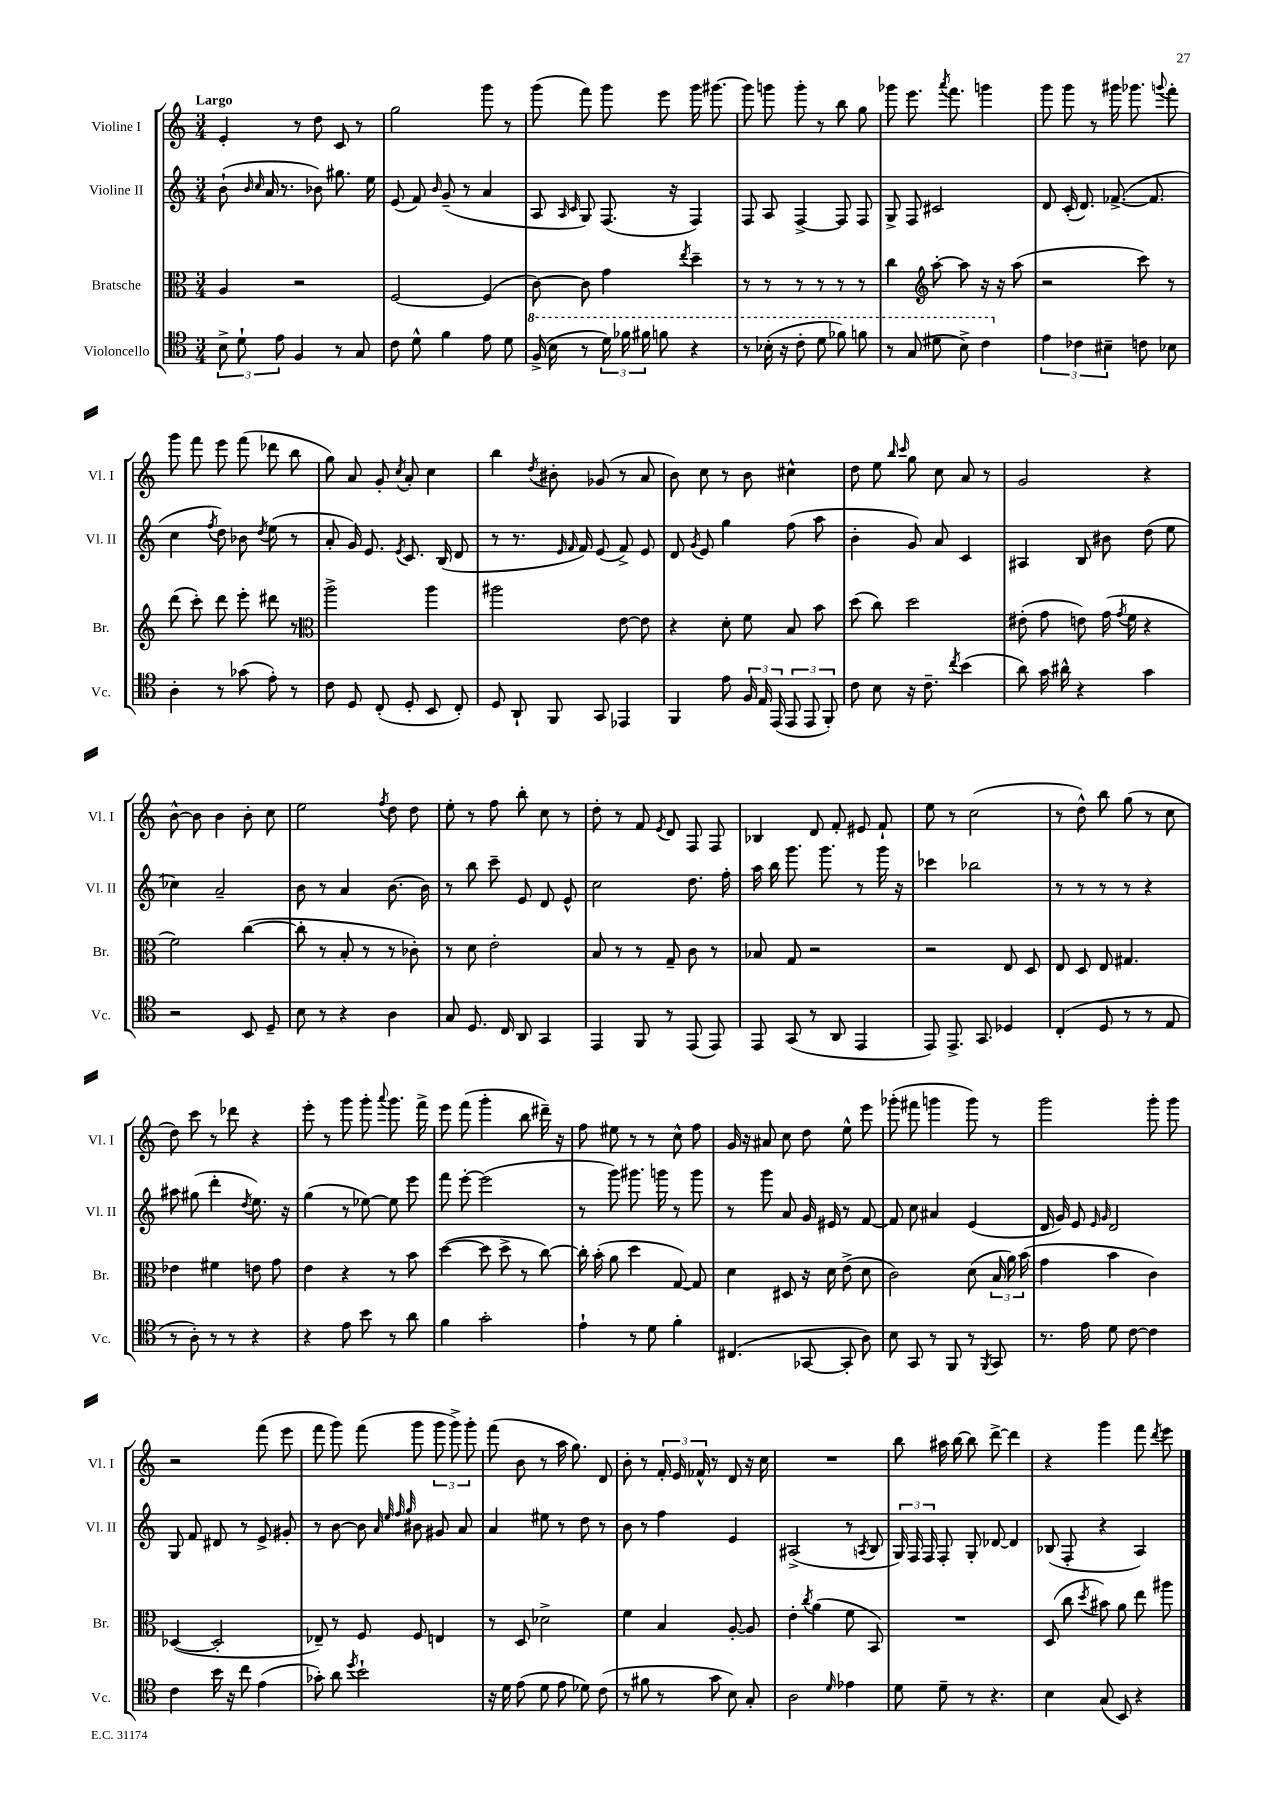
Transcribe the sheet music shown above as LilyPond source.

<<
\new StaffGroup <<
\new Staff = "s0" \with { instrumentName = "Violine I" shortInstrumentName = "Vl. I" } {
    \clef treble \key c \major \numericTimeSignature \time 3/4 \tempo "Largo"
    \autoBeamOff e'4-. r8 d''8 c'8 r8 |
    g''2 g'''8 r8 |
    g'''8( f'''8) g'''8 e'''8 g'''16 gis'''8.~ |
    gis'''8 g'''8 g'''8-. r8 b''8 g''8 |
    ges'''8 e'''8. \acciaccatura { a'''8 } f'''8. g'''4 |
    g'''8 g'''8 r8 gis'''16 ges'''8. \appoggiatura { g'''8 } f'''8-. |
    g'''8 f'''8 e'''8 f'''8( des'''8 b''8 |
    g''8) a'8 g'8-. \acciaccatura { c''8 } a'8-. c''4 |
    b''4 \acciaccatura { d''8 } bis'8-. ges'8( r8 a'8 |
    b'8) c''8 r8 b'8 cis''4-^ |
    d''8 e''8 \grace { b''16 c'''16 } g''8 c''8 a'8 r8 |
    g'2 r4 |
    b'8~-^ b'8 b'4 b'8-. c''8 |
    e''2 \acciaccatura { f''8 } d''8 d''8 |
    e''8-. r8 f''8 b''8-. c''8 r8 |
    d''8-. r8 f'8 \acciaccatura { e'8 } d'8 f8 f8 |
    bes4 d'8 f'8-. eis'8 f'8-! |
    e''8 r8 c''2( |
    r8 d''8-^) b''8 g''8( r8 c''8 |
    d''8) c'''8 r8 des'''8 r4 |
    e'''8-. r8 g'''8 g'''8-. \appoggiatura { a'''8 } g'''8. f'''16-> |
    e'''8 f'''8( g'''4-. b''8 dis'''16--) r16 |
    f''8 eis''8 r8 r8 c''8-^ f''8 |
    g'16 r16 ais'8 c''8 d''8 e''8-^ e'''8 |
    ges'''8-.( fis'''8 g'''4 g'''8) r8 |
    g'''2 g'''8-. g'''8 |
    r2 f'''8( e'''8 |
    f'''8 g'''8) f'''8( g'''8 \tuplet 3/2 { g'''8 g'''8->) g'''8-. } |
    f'''8( b'8 r8 a''16 g''8.) d'8 |
    b'8-. r8 \tuplet 3/2 { f'16-. e'16 fes'16-^ } r8 d'8 r16 c''16 |
    R2. |
    b''8 ais''16 b''16~ b''8 d'''8~-> d'''4 |
    r4 g'''4 f'''8 \acciaccatura { d'''8 } e'''8 \bar "|." |
}
\new Staff = "s1" \with { instrumentName = "Violine II" shortInstrumentName = "Vl. II" } {
    \clef treble \key c \major \numericTimeSignature \time 3/4
    \autoBeamOff b'8-!( \grace { b'16 c''16 } a'16 r8. bes'8) gis''8. e''16 |
    e'8( f'8) \grace { b'16 } g'8--( r8 a'4 |
    a8 \grace { a16 c'16 } g8) f8.( r16 f4) |
    f8 a8 f4~-> f8 f8 |
    g8-> f8 cis'2 |
    d'8 c'16-.( d'8.) fes'8.~->( fes'8. |
    c''4 \acciaccatura { f''8 } d''8) bes'8 \acciaccatura { d''8 } e''8( r8 |
    a'8-. g'16) e'8. \acciaccatura { e'8 } c'8. b16( d'8 |
    r8 r8. \grace { e'16 f'16 } f'16) e'8( f'8->) e'8 |
    d'8 \acciaccatura { g'8 } e'8 g''4 f''8( a''8 |
    b'4-. g'8) a'8 c'4 |
    ais4 b8 bis'8 d''8( e''8 |
    ces''4) a'2-- |
    b'8 r8 a'4 b'8.~ b'16 |
    r8 b''8 c'''8-- e'8 d'8 e'8-^ |
    c''2 d''8. f''16-. |
    a''16 b''16 g'''8. g'''8. r8 g'''16 r16 |
    ces'''4 bes''2 |
    r8 r8 r8 r8 r4 |
    ais''8 gis''8( d'''4-. \acciaccatura { d''8 } e''8.) r16 |
    g''4( r8 ees''8~) ees''8 e'''8 |
    f'''8 e'''8~-. e'''2( |
    r8 g'''8) gis'''8. g'''16 r8 g'''8 |
    r8 g'''8 a'8 g'16 eis'16 r8 f'8~ |
    f'8 c''8 ais'4 e'4( |
    d'16 g'16) e'8 \grace { e'16 g'16 } d'2 |
    g8 f'8 dis'8 r8 e'8-> gis'8-. |
    r8 b'8~ b'8 \grace { a'32 e''32 f''32 g''32 } bis'8 gis'8 a'8 |
    a'4 eis''8 r8 d''8 r8 |
    b'8 r8 f''4 e'4 |
    ais2->( r8 \acciaccatura { a8 } b8 |
    \tuplet 3/2 { g16) f16 f16 } f8-. g8-. des'8~ des'4 |
    bes8( f8-. r4 a4) \bar "|." |
}
\new Staff = "s2" \with { instrumentName = "Bratsche" shortInstrumentName = "Br." } {
    \clef alto \key c \major \numericTimeSignature \time 3/4
    \autoBeamOff a4 r2 |
    f2~ f4( |
    c'8~) c'8 g'4 \acciaccatura { e''8 } d''4-- |
    r8 r8 r8 r8 r8 r8 |
    c''4 \clef treble a''8~-. a''8 r16 r16 a''8( |
    r2 c'''8) r8 |
    d'''8( c'''8-.) d'''8 e'''8-. dis'''8 r8 |
    \clef alto a''2-> a''4 |
    ais''2 e'8~ e'8 |
    r4 d'8-. f'8 b8 b'8 |
    d''8( c''8) d''2 |
    eis'8-.( g'8 e'8) g'16( \acciaccatura { g'8 } f'16 r4 |
    f'2) c''4~( |
    c''8-. r8 b8-. r8 r8 ces'8-.) |
    r8 d'8 e'2-. |
    b8 r8 r8 g8-- c'8 r8 |
    bes8 g8 r2 |
    r2 e8 d8 |
    e8 d8 e8 gis4. |
    ees'4 fis'4 e'8 g'8 |
    e'4 r4 r8 b'8 |
    d''4~( d''8 d''8-> r8 c''8~) |
    c''16-. b'16-.( a'8 d''4 g8~) g8 |
    d'4 dis8 r16 d'16 e'8->( d'8 |
    c'2) d'8( \tuplet 3/2 { b16 a'16) b'16( } |
    g'4 b'4 c'4) |
    des4~( des2-. |
    ees8--) r8 f8 f8 e4 |
    r8 d8 des'2-> |
    f'4 b4 a8~-. a8 |
    e'4-. \acciaccatura { c''8 } a'4( f'8 b,8) |
    R2. |
    d8( c''8 \acciaccatura { d''8 } bis'8) a'8 e''8 ais''8 \bar "|." |
}
\new Staff = "s3" \with { instrumentName = "Violoncello" shortInstrumentName = "Vc." } {
    \clef tenor \key c \major \numericTimeSignature \time 3/4
    \autoBeamOff \tuplet 3/2 { b8-> d'8-! e'8 } f4 r8 g8 |
    c'8 d'8-^ f'4 e'8 d'8 |
    \ottava #1 f'16->( b'16 r8 \tuplet 3/2 { d''16) fes''16 fis''16 } f''8 r4 |
    r8 bes'16-.( r16 c''8-. d''8 fes''8) f''8 |
    r8 g'8( dis''8 b'8->) c''4 \ottava #0 |
    \tuplet 3/2 { e'4 ces'4 bis4-- } c'8 bes8 |
    a4-. r8 ges'8( e'8-.) r8 |
    c'8 d8 c8-.( d8-. b,8 c8-.) |
    d8 a,8-! f,8 g,8 ees,4 |
    f,4 e'8 \tuplet 3/2 { f16 e16 e,16( } \tuplet 3/2 { e,8 e,8 f,8-.) } |
    c'8 b8 r16 c'8.-- \acciaccatura { c''8 } b'4( |
    a'8) g'16 ais'16-^ r4 g'4 |
    r2 b,8 d8-- |
    b8 r8 r4 a4 |
    g8 d8. c16 a,8 g,4 |
    e,4 f,8 r8 e,8( e,8) |
    e,8 g,8( r8 a,8 e,4 |
    e,8) e,8.-> g,8. des4 |
    c4-.( d8 r8 r8 e8 |
    r8 a8-.) r8 r8 r4 |
    r4 e'8 b'8 r8 a'8 |
    f'4 g'2-. |
    e'4-! r8 d'8 f'4-. |
    cis4.( ges,8~ ges,8-. a8) |
    b8 g,8 r8 f,8 r8 \acciaccatura { f,8 } g,8 |
    r8. e'16 d'8 c'8~ c'4 |
    c'4 b'16 r16 c''8 e'4( |
    ges'8-.) a'8 \acciaccatura { d''8 } b'2-! |
    r16 d'16 e'8( d'8 e'8 des'8) c'8( |
    r8 fis'8 r8 g'8 b8) g8-. |
    a2 \grace { d'16 } ees'4 |
    d'8 d'8-- r8 r4. |
    b4 g8( b,8) r4 \bar "|." |
}
>>
>>
\layout { \context { \Score \remove "Bar_number_engraver" } }
